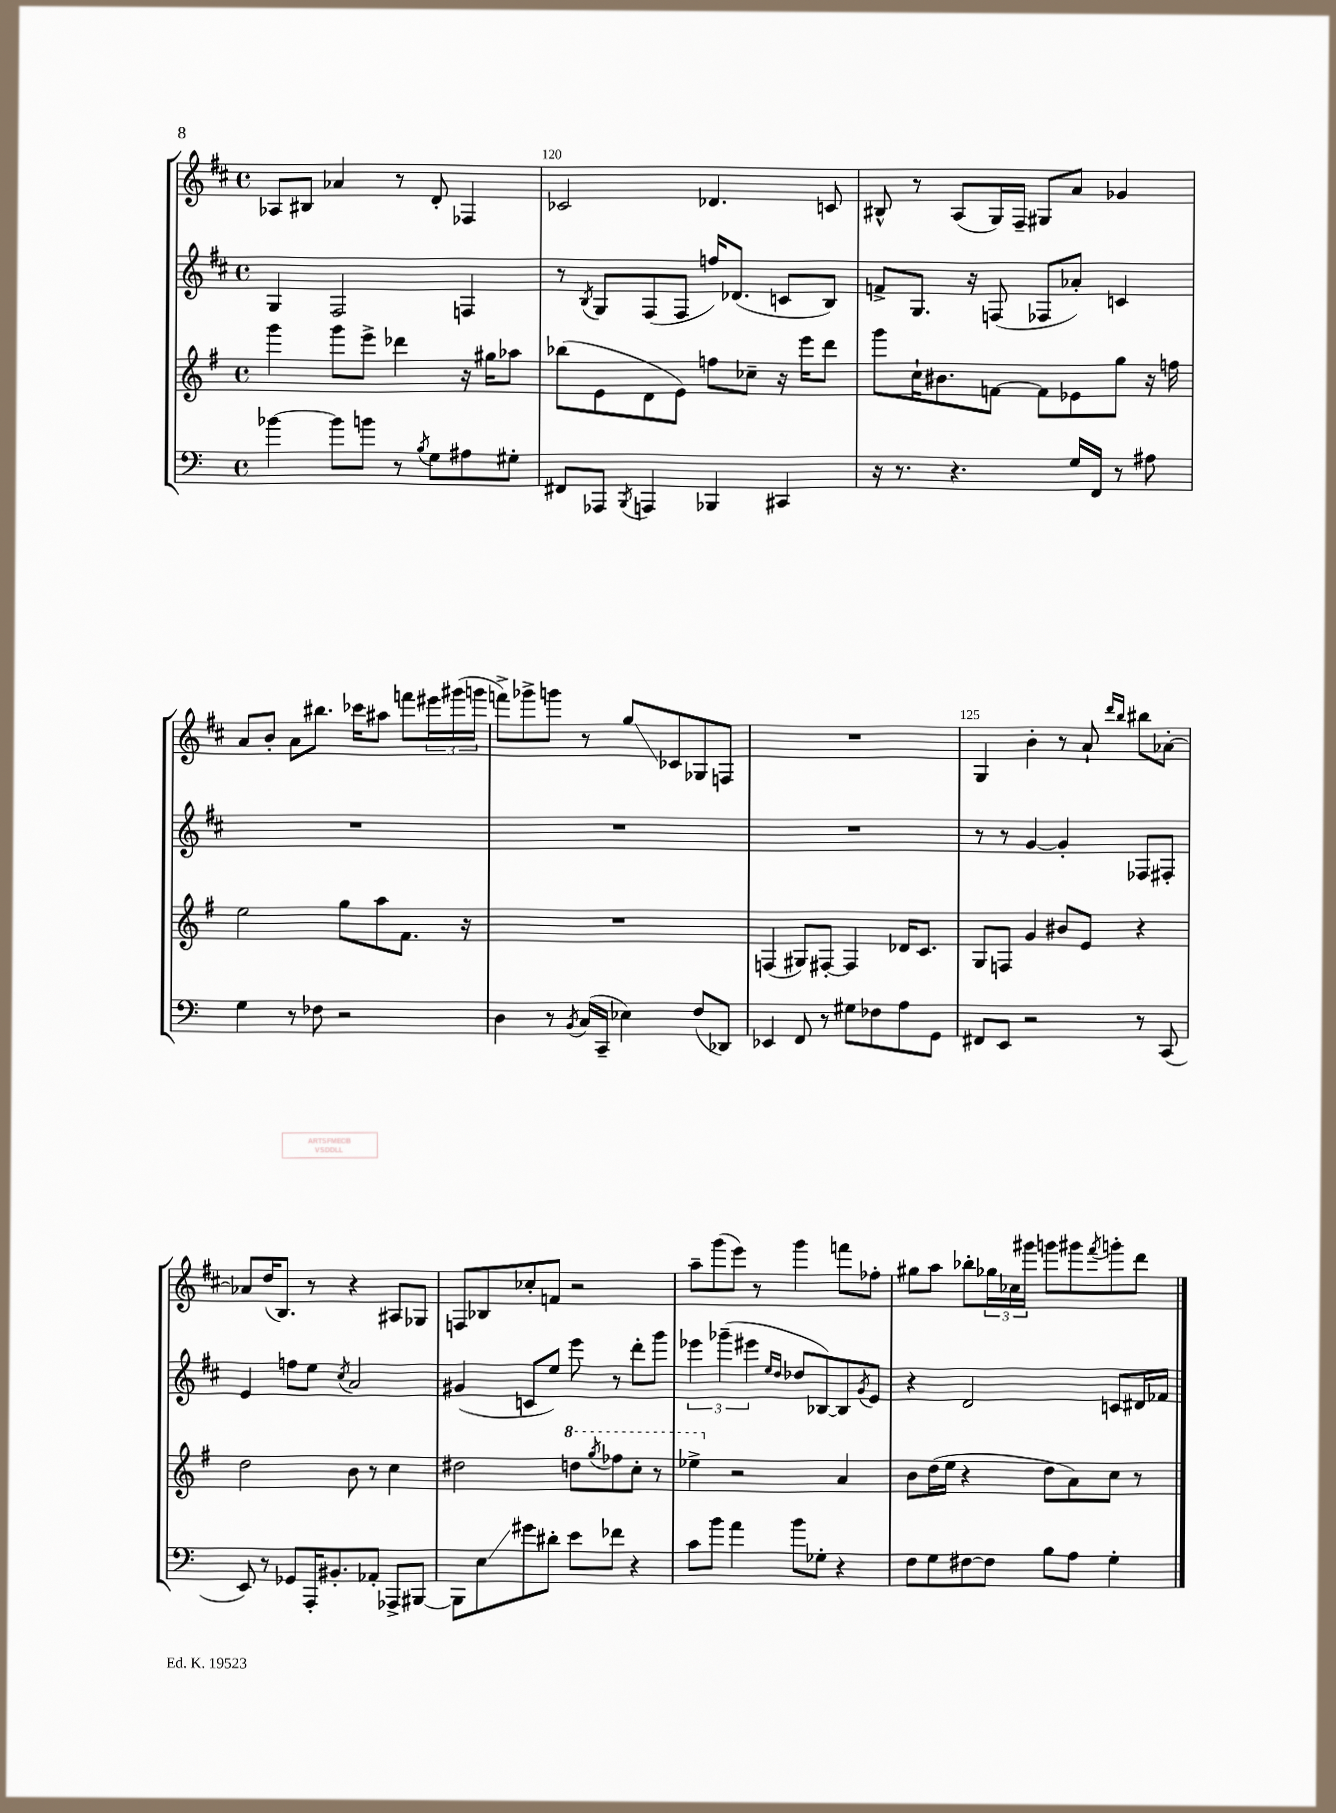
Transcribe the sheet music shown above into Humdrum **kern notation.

**kern	**kern	**kern	**kern
*staff4	*staff3	*staff2	*staff1
*clefF4	*clefG2	*clefG2	*clefG2
*k[]	*k[f#]	*k[f#c#]	*k[f#c#]
*M4/4	*M4/4	*M4/4	*M4/4
*met(c)	*met(c)	*met(c)	*met(c)
[4b-	4ggg	4G	8A-
.	.	.	8B#
8b-]	8ggg	2F#	4a-
8b	8eee^	.	.
8r	4ddd-	.	8r
8qB	.	.	.
8G	.	.	8d'
8A#	16r	4F	4F-
.	16gg#	.	.
8G#'	8aa-	.	.
=	=	=	=
8FF#	(8bb-	8r	2c-
.	.	8qB	.
8AAA-	8e	8G	.
8qBBB	.	.	.
4AAA	8d	(8F#	.
.	8e)	8F#	.
4BBB-	8ff	16ff)	4.d-
.	.	(8.d-	.
.	8cc-~	.	.
4CC#	16r	8c	.
.	16eee	.	.
.	8ddd	8B)	8c
=	=	=	=
16r	8ggg	8f^	8B#^^
8.r	.	.	.
.	16cc`	8.G	8r
.	8.b#	.	.
4.r	.	.	(8A
.	.	16r	.
.	[8f	(8F	16G)
.	.	.	16F#~
.	8f]	8F-	8G#
16G	8e-	8a-')	8a
16FF	.	.	.
8r	8gg	4c	4g-
8A#	16r	.	.
.	16ff	.	.
=	=	=	=
4G	2ee	1r	8a
.	.	.	8b'
8r	.	.	8a
8F-	.	.	8.bb#
2r	8gg	.	.
.	.	.	16ccc-
.	8aa	.	8aa#
.	8.f#	.	8fff
.	.	.	24eee#
.	.	.	(24ggg#
.	16r	.	.
.	.	.	24ggg
=	=	=	=
4D	1r	1r	8fff^)
.	.	.	8ggg-^
8r	.	.	8ggg
8qBB	.	.	.
(16C	.	.	8r
16CC~	.	.	.
4E-)	.	.	8gg
.	.	.	8c-
(8F	.	.	8G-
8DD-)	.	.	8F
=	=	=	=
4EE-	(4F	1r	1r
8FF	8G#)	.	.
8r	[8F#'	.	.
8G#	4F#]	.	.
8F-	.	.	.
8A	16d-	.	.
.	8.c	.	.
8GG	.	.	.
=	=	=	=
8FF#	8G	8r	4G
8EE	8F	8r	.
2r	4g	[4g	4b'
.	8b#	4g']	8r
.	8e	.	8a`
.	.	.	16qqddd
.	.	.	16qqbb
8r	4r	8F-	8bb#
(8CC	.	8F#'	[8a-'
=	=	=	=
8EE)	2dd	4e	8a-]
8r	.	.	(16dd
.	.	.	8.B)
8GG-	.	8ff	.
16AAA'	.	8ee	8r
8.BB#'	.	.	.
.	.	8qcc#	.
.	8b	2a	4r
8AA-'	8r	.	.
8AAA-^	4cc	.	8A#
[8BBB#	.	.	8G-
=	=	=	=
8BBB#]	2dd#	(4g#	8F
8E	.	.	8B-
8g#	.	8c	8cc-'
8d#'	.	8ee)	8f
8e	8ddd	8eee	2r
.	8qggg	.	.
8f-	8fff-	8r	.
4r	8ccc'	8ddd'	.
.	8r	8ggg	.
=	=	=	=
8c	4eee-^	6eee-	8aa~
8b	.	.	(8ggg
.	.	(6ggg-~	.
4a	2r	.	8eee)
.	.	6eee#	.
.	.	.	8r
.	.	16qqee	.
.	.	16qqdd	.
8b	.	8dd-	4ggg
8G-'	.	[8B-)	.
4r	4a	8B-]	8fff
.	.	8qg	.
.	.	8e	8ff-'
=	=	=	=
8F	8b	4r	8gg#
8G	(16dd	.	8aa
.	16ee	.	.
[8F#	4r	2d	8bb-'
8F#]	.	.	24gg-
.	.	.	24cc-
.	.	.	24ggg#
8B	8dd	.	8ggg
8A	8a)	.	8ggg#
.	.	.	8qfff#
4G'	8cc	8c	8ggg'
.	8r	16d#	8ddd
.	.	16f-	.
==	==	==	==
*-	*-	*-	*-
